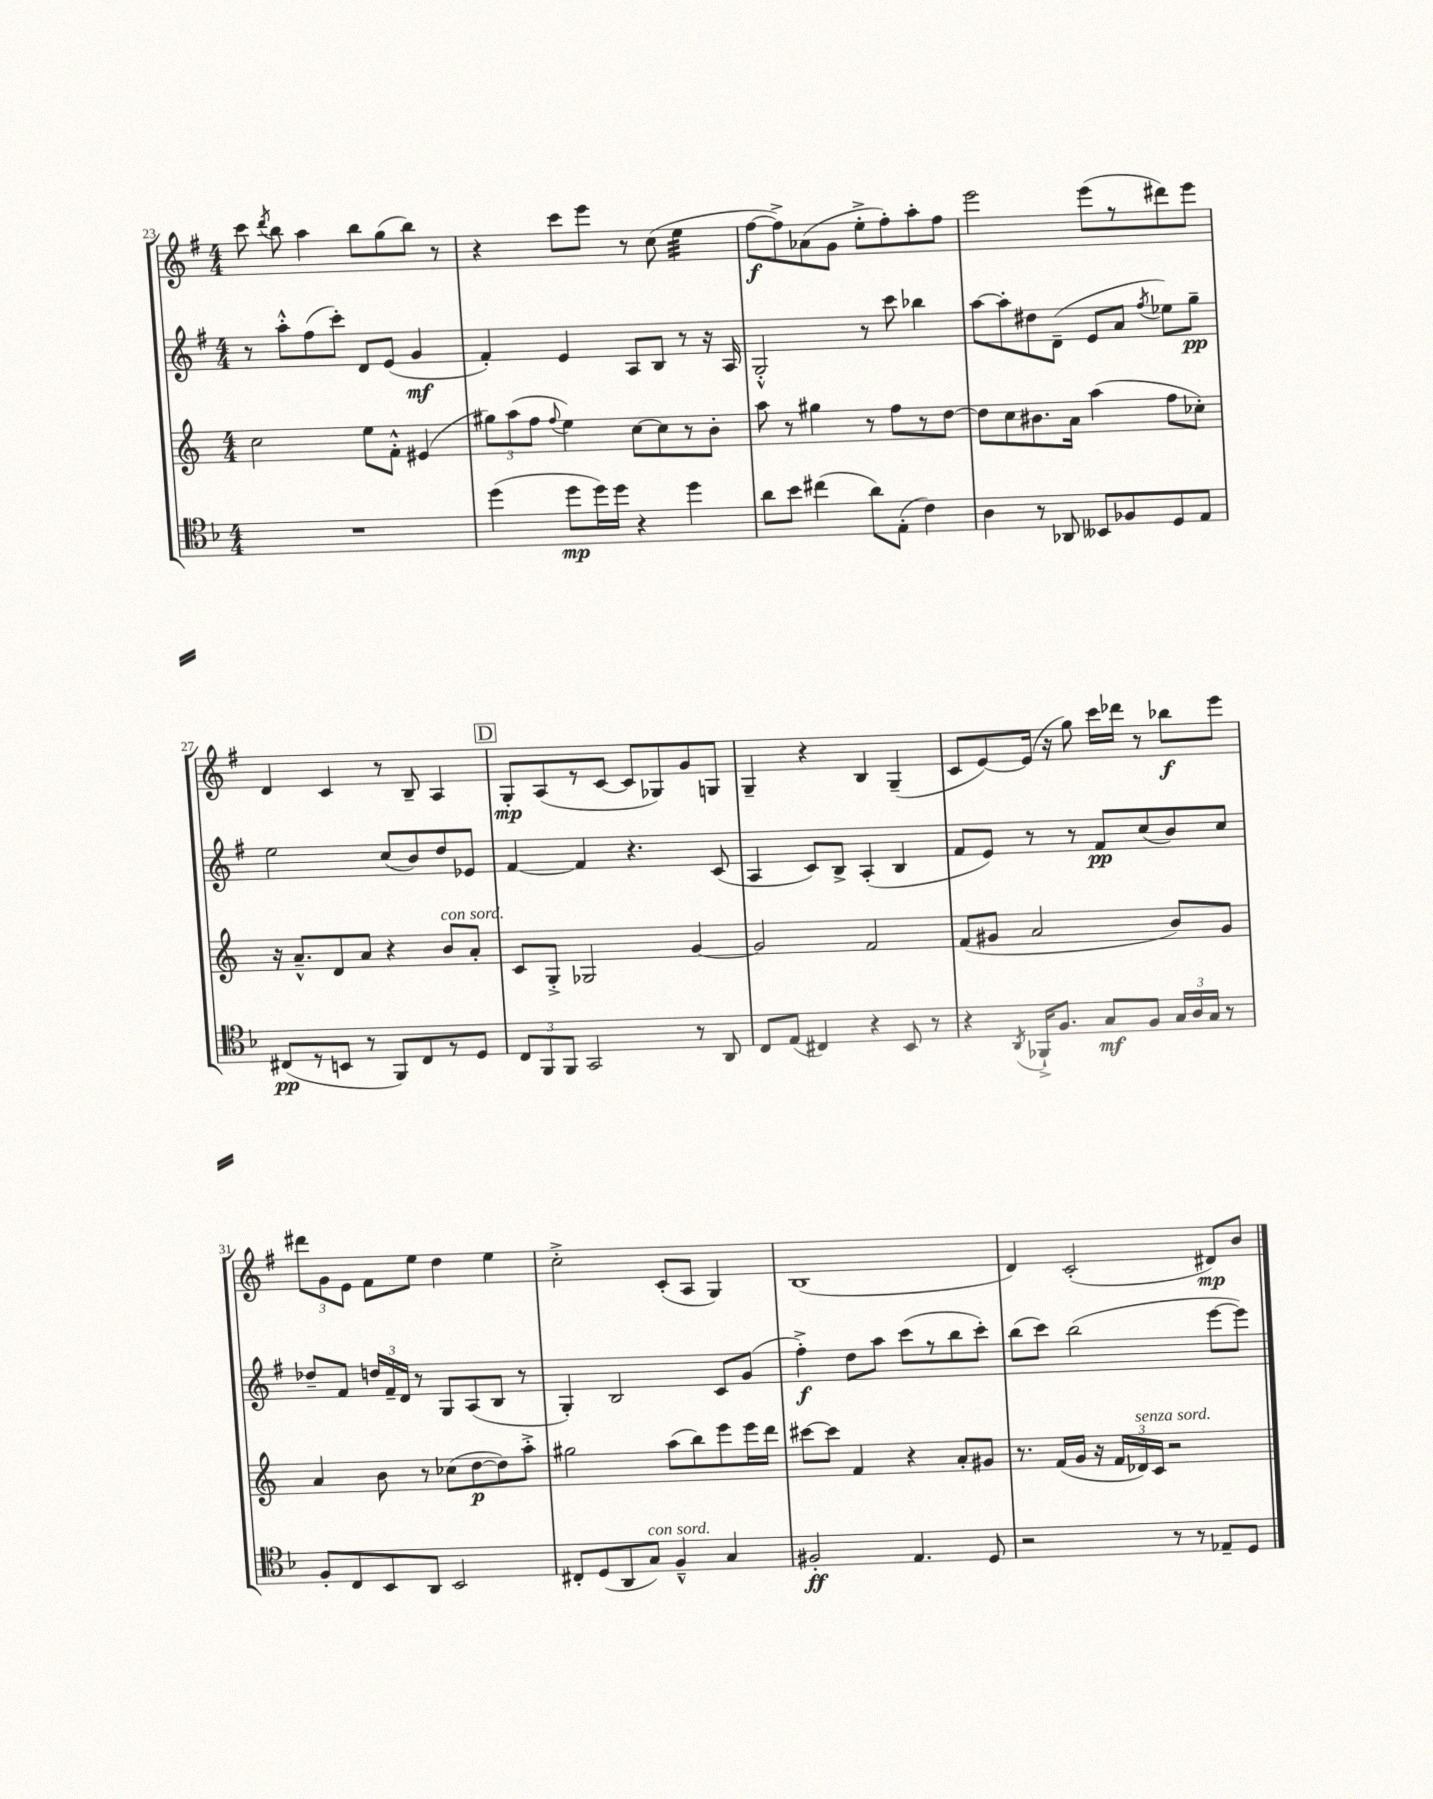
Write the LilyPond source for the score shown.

<<
\new StaffGroup <<
\new Staff = "s0" {
    \clef treble \key g \major \numericTimeSignature \time 4/4
    \autoBeamOff c'''8 \acciaccatura { d'''8 } b''8 a''4 b''8[ g''8( b''8]) r8 |
    r4 c'''8[ e'''8] r8 c''8( e''4:32 |
    fis''8[~\f fis''8->) aes'8( g'8] e''8[-.-> fis''8-.) a''8-. fis''8] |
    e'''2 e'''8[( r8 dis'''8) e'''8] |
    d'4 c'4 r8 b8-- a4 |
    \mark \markup { \box "D" } g8[-.\mp a8( r8 c'8]~ c'8[ ges8) g'8 g8] |
    g4-- r4 b4 g4--( |
    c'8[ e'8~) e'16]( r16 g''8) c'''16[ des'''16] r8 bes''8[\f e'''8] |
    \tuplet 3/2 { dis'''8[ g'8 e'8] } fis'8[ e''8] d''4 e''4 |
    c''2-.-> c'8[-.( a8] g4) |
    b1( |
    d'4) c'2-.( dis'8[\mp) b'8] \bar "|." |
}
\new Staff = "s1" {
    \clef treble \key g \major \numericTimeSignature \time 4/4
    \autoBeamOff r8 a''8[-.-^ fis''8( c'''8]-.) d'8[ e'8]( g'4\mf |
    fis'4-.) e'4 a8[ b8] r8 r16 a16 |
    g2-.-^ r8 c'''8 bes''4 |
    a''8[~ a''8-. dis''8 d'8]--( e'8[ a'8] \acciaccatura { fis''8 } ees''8[) g''8]--\pp |
    e''2 c''8[( b'8) d''8 ees'8] |
    \mark \markup { \box "D" } fis'4~ fis'4 r4. c'8( |
    a4 c'8[) b8]-> a4-.( b4 |
    fis'8[ e'8]) r8 r8 fis'8[\pp c''8( b'8) c''8] |
    des''8[-- fis'8] \tuplet 3/2 { d''16[ fis'16-- d'16] } r8 g8[ a8( b8] r8 |
    g4-.) b2 c'8[ g'8]( |
    fis''4-.->\f) d''8[ a''8] c'''8[( r8 b''8 c'''8]-.) |
    b''8[( c'''8]) b''2( e'''8[~ e'''8]) \bar "|." |
}
\new Staff = "s2" {
    \clef treble \key c \major \numericTimeSignature \time 4/4
    \autoBeamOff c''2 e''8[ f'8]-.-^ eis'4( |
    \tuplet 3/2 { gis''8[) a''8( f''8] } \appoggiatura { f''8 } e''4) c''8[~ c''8 r8 b'8]-. |
    a''8 r8 gis''4 r8 f''8[ r8 d''8]~ |
    d''8[ c''8 bis'8. a'16] a''4( f''8[ ces''8]-.) |
    r16 a'8.[---^ d'8 a'8] r4 b'8[^\markup { \italic "con sord." } a'8]-. |
    \mark \markup { \box "D" } c'8[ g8]-.-> ges2 g'4~ |
    g'2 f'2 |
    f'8[( gis'8] a'2 b'8[) gis'8] |
    a'4 b'8 r8 ces''8[( d''8~\p d''8) a''8]-.-> |
    gis''2 a''8[( b''8) e'''8 e'''16 d'''16] |
    cis'''8[~ cis'''8] f'4 r4 a'8[-. gis'8] |
    r8. f'16[( g'16] r16 \tuplet 3/2 { f'16[ des'16^\markup { \italic "senza sord." }) c'16] } r2 \bar "|." |
}
\new Staff = "s3" {
    \clef tenor \key f \major \numericTimeSignature \time 4/4
    \autoBeamOff R1 |
    d''4( d''8[\mp d''16) d''16] r4 d''4 |
    a'8[ bes'8] cis''4( a'8[) e8]-.( c'4) |
    a4 r8 aes,8 beses,8[ fes8 d8 e8] |
    cis8[\pp( r8 b,8] r8 f,8[) cis8 r8 d8] |
    \mark \markup { \box "D" } \tuplet 3/2 { c8[ f,8 f,8] } g,2 r8 a,8 |
    c8[ e8]( cis4) r4 bes,8 r8 |
    r4 \acciaccatura { a,8 } fes,16[-!-> f8.] g8[\mf f8] \tuplet 3/2 { g16[ a16 g16] } r8 |
    f8[-. c8 bes,8 a,8] bes,2 |
    cis8[-. d8( a,8 g8]^\markup { \italic "con sord." }) f4---^ g4 |
    fis2-.\ff e4. d8 |
    r2 r8 r8 ees8[-- d8] \bar "|." |
}
>>
>>
\layout { \context { \Score currentBarNumber = #23 } }
